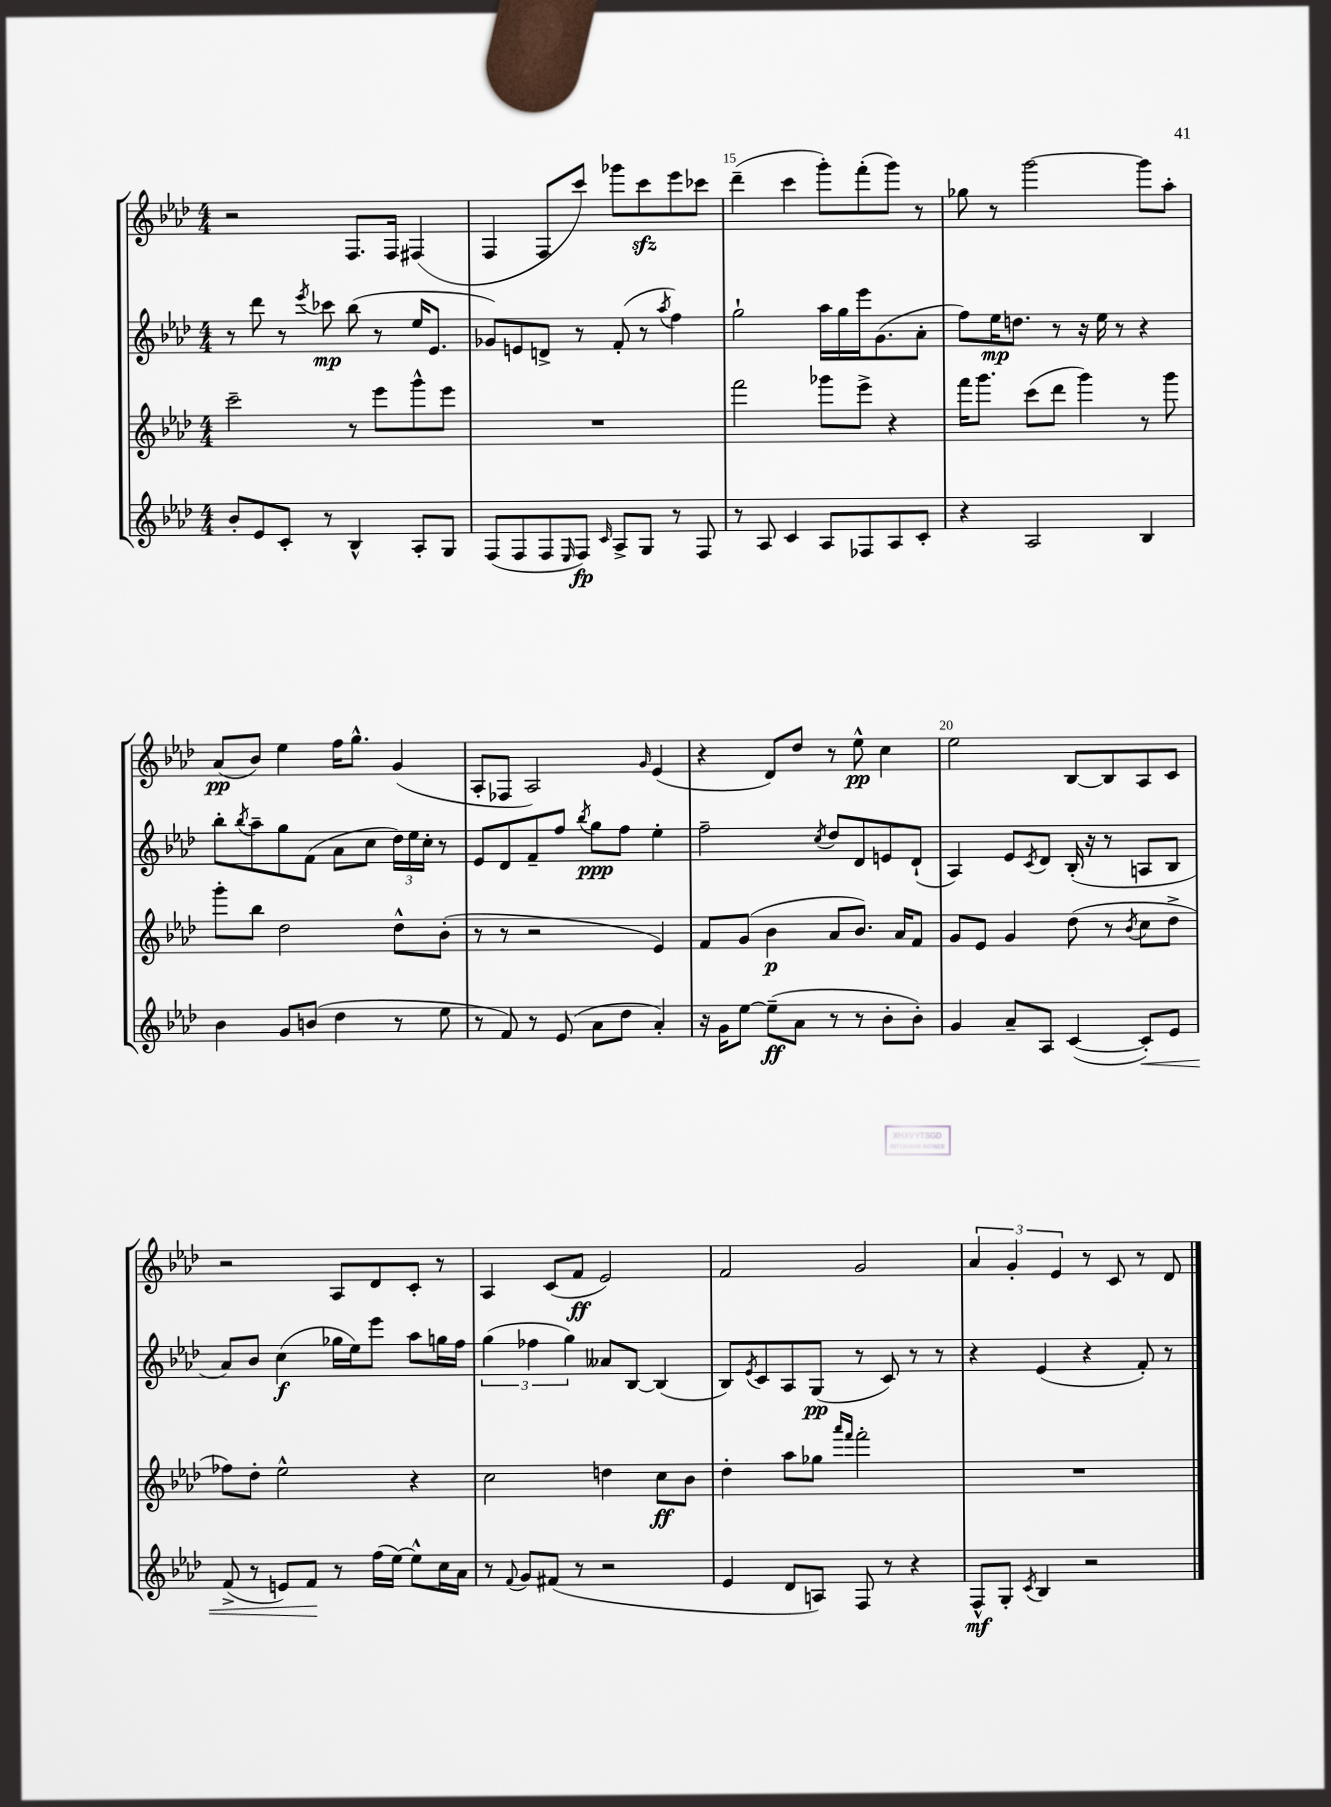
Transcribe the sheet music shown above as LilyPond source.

<<
\new StaffGroup <<
\new Staff = "s0" {
    \clef treble \key aes \major \numericTimeSignature \time 4/4
    r2 f8. f16 fis4( |
    f4 f8 c'''8) ges'''8 c'''8\sfz ees'''8 ces'''8 |
    des'''4--( c'''4 g'''8-.) f'''8-.( g'''8) r8 |
    ges''8 r8 g'''2~ g'''8 aes''8-. |
    aes'8\pp( bes'8) ees''4 f''16 g''8.-^ g'4( |
    aes8-. fes8 aes2) \grace { g'16 } ees'4( |
    r4 des'8) des''8 r8 ees''8-^\pp c''4 |
    ees''2 bes8~ bes8 aes8 c'8 |
    r2 aes8 des'8 c'8-. r8 |
    aes4 c'8( f'8\ff ees'2) |
    f'2 g'2 |
    \tuplet 3/2 { aes'4 g'4-. ees'4 } r8 c'8 r8 des'8 \bar "|." |
}
\new Staff = "s1" {
    \clef treble \key aes \major \numericTimeSignature \time 4/4
    r8 des'''8 r8 \acciaccatura { ees'''8 } ces'''8\mp bes''8( r8 ees''16 ees'8. |
    ges'8) e'8 d'8-> r8 f'8-.( r8 \acciaccatura { aes''8 } f''4) |
    g''2-! aes''16 g''16 ees'''16 g'8.( aes'8-. |
    f''8) ees''16\mp d''8. r8 r16 ees''16 r8 r4 |
    bes''8-. \acciaccatura { bes''8 } aes''8-- g''8 f'8( aes'8 c''8 \tuplet 3/2 { des''16) ees''16 c''16-. } r8 |
    ees'8 des'8 f'8-- f''8 \acciaccatura { bes''8 } g''8\ppp f''8 ees''4-. |
    f''2-- \acciaccatura { c''8 } des''8 des'8 e'8 des'8-!( |
    aes4) ees'8 \acciaccatura { c'8 } des'8 bes16-.( r16 r8 a8 bes8 |
    aes'8) bes'8 c''4\f( ges''16 ees''16) ees'''8 aes''8 g''16 f''16 |
    \tuplet 3/2 { g''4( fes''4 g''4) } aeses'8 bes8~ bes4( |
    bes8) \acciaccatura { ees'8 } c'8 aes8 g8\pp( r8 c'8) r8 r8 |
    r4 ees'4( r4 f'8-.) r8 \bar "|." |
}
\new Staff = "s2" {
    \clef treble \key aes \major \numericTimeSignature \time 4/4
    c'''2-- r8 ees'''8 g'''8-^ ees'''8 |
    R1 |
    f'''2 ges'''8 ees'''8-> r4 |
    f'''16 g'''8. c'''8( des'''8 g'''4) r8 g'''8 |
    g'''8-. bes''8 des''2 des''8-^ bes'8-.( |
    r8 r8 r2 ees'4) |
    f'8 g'8( bes'4\p aes'8 bes'8.) aes'16 f'8 |
    g'8 ees'8 g'4 des''8( r8 \acciaccatura { bes'8 } c''8 des''8-> |
    fes''8) des''8-. ees''2-^ r4 |
    c''2 d''4 c''8\ff bes'8 |
    des''4-. aes''8 ges''8 \grace { aes'''16 f'''16 } f'''2-. |
    R1 \bar "|." |
}
\new Staff = "s3" {
    \clef treble \key aes \major \numericTimeSignature \time 4/4
    bes'8-. ees'8 c'8-. r8 bes4-^ aes8-. g8 |
    f8( f8 f8 \grace { ees16 } f8\fp) \grace { c'16 } aes8-> g8 r8 f8 |
    r8 aes8 c'4 aes8 fes8 aes8 c'8-. |
    r4 aes2 bes4 |
    bes'4 g'8 b'8( des''4 r8 ees''8 |
    r8 f'8) r8 ees'8( aes'8 des''8 aes'4-.) |
    r16 g'16 ees''8~ ees''8--\ff( aes'8 r8 r8 bes'8-. bes'8-.) |
    g'4 aes'8-- aes8 c'4~( c'8-.\<) ees'8 |
    f'8->( r8 e'8) f'8\! r8 f''16( ees''16~) ees''8-^ c''16 aes'16 |
    r8 \appoggiatura { f'8 } g'8 fis'8( r8 r2 |
    ees'4 des'8 a8) f8 r8 r4 |
    f8-^\mf g8-. \acciaccatura { c'8 } bes4 r2 \bar "|." |
}
>>
>>
\layout { \context { \Score currentBarNumber = #13 \override BarNumber.break-visibility = ##(#f #t #t) barNumberVisibility = #(every-nth-bar-number-visible 5) } }
